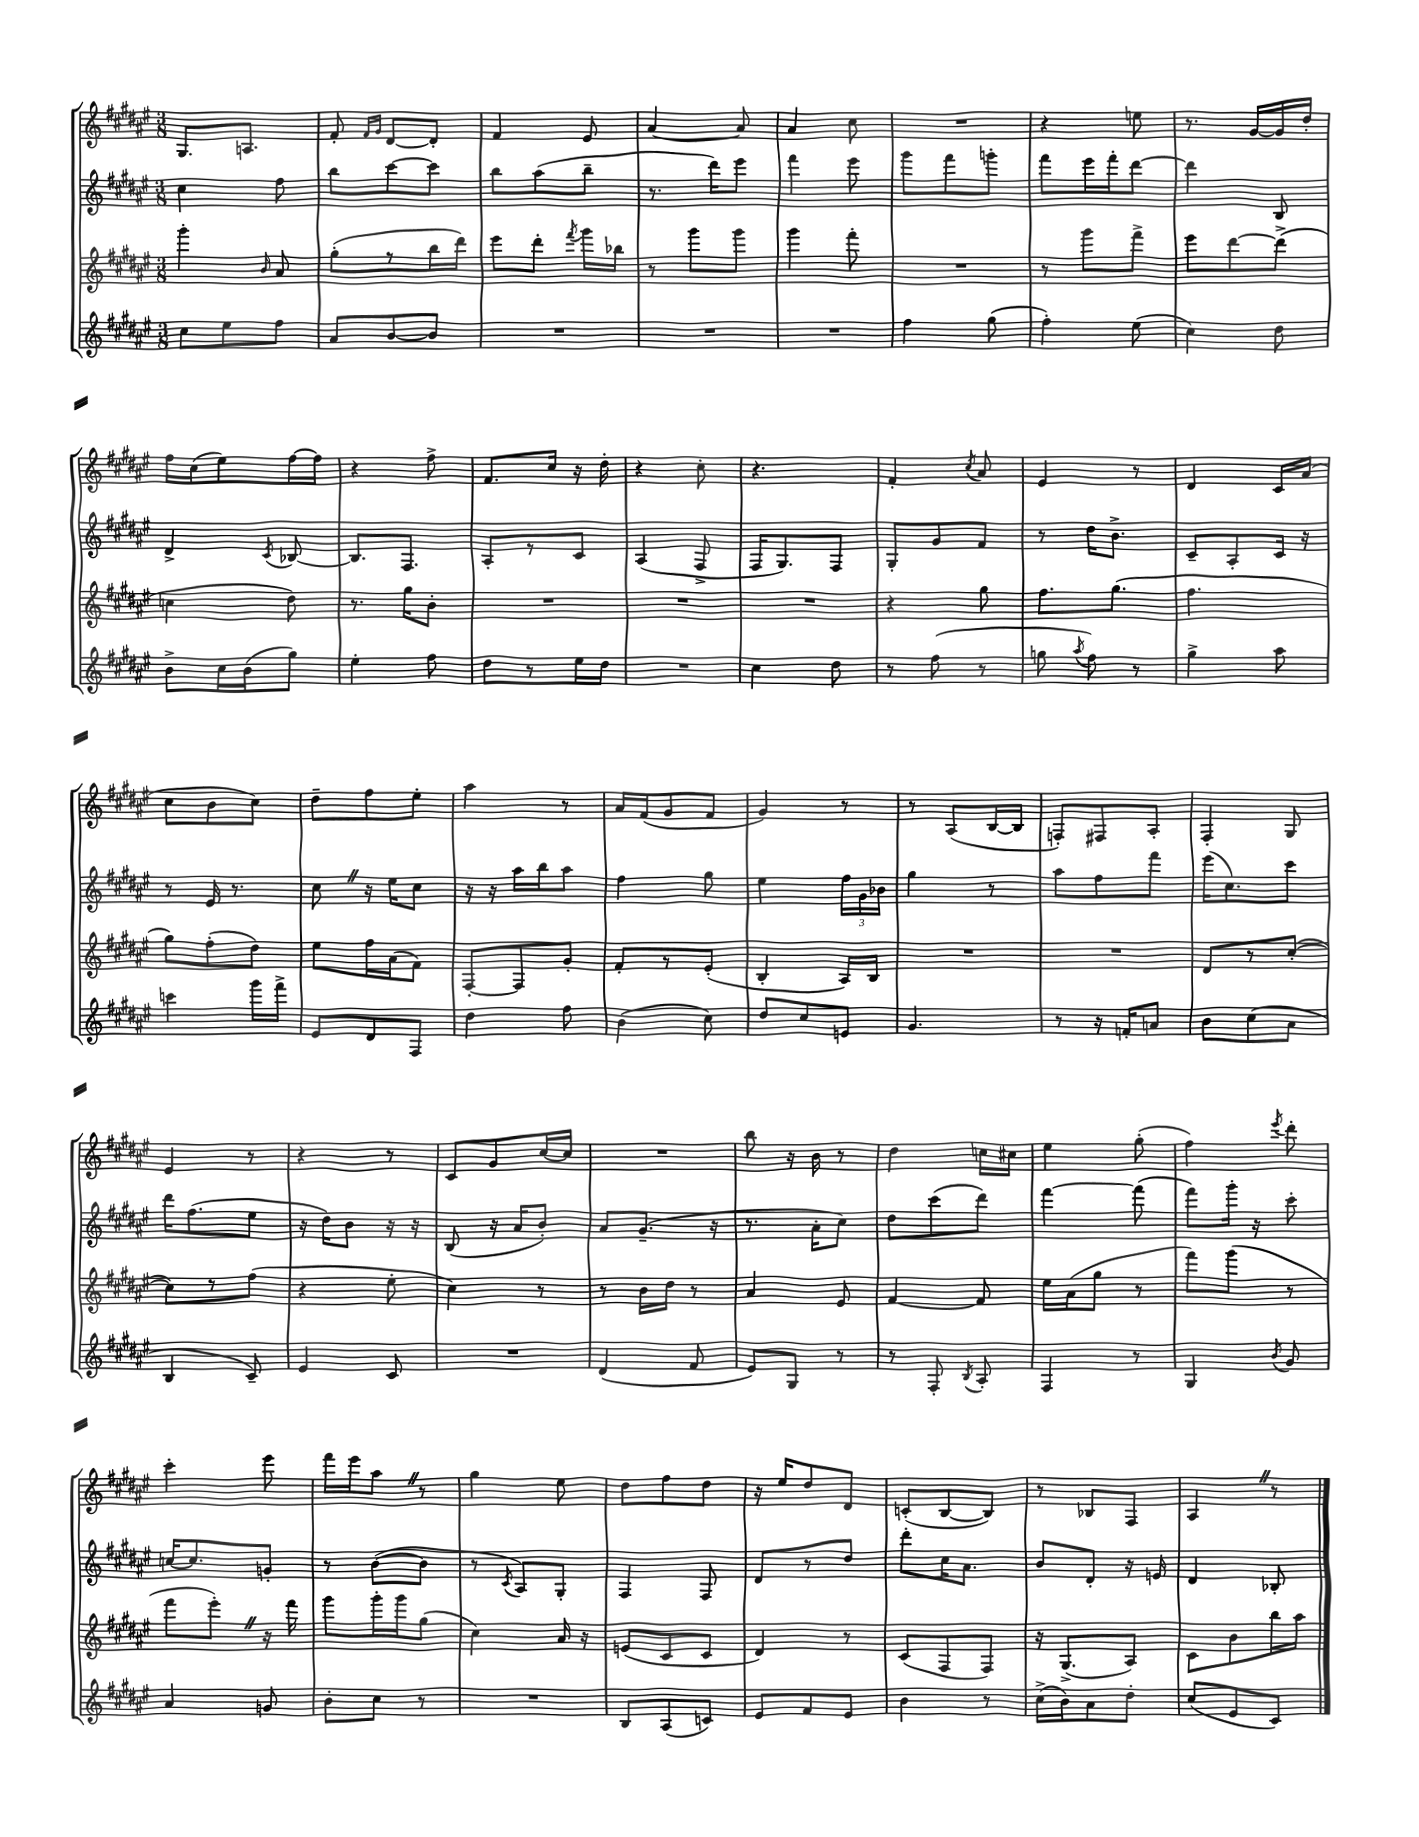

**kern	**kern	**kern	**kern
*part4	*part3	*part2	*part1
*staff4	*staff3	*staff2	*staff1
*clefG2	*clefG2	*clefG2	*clefG2
*k[f#c#g#d#a#e#]	*k[f#c#g#d#a#e#]	*k[f#c#g#d#a#e#]	*k[f#c#g#d#a#e#]
*M3/8	*M3/8	*M3/8	*M3/8
=14	=14	=14	=14
8cc#\L	4ggg#'\	4cc#\	8.G#/L
8ee#\	.	.	.
.	.	.	8.An/J
.	16qqb/	.	.
8ff#\J	8a#/	8ff#\	.
=15	=15	=15	=15
8a#/L	(8gg#'\L	8bb\L	8f#'/
.	.	.	16qqf#/LL
.	.	.	16qqg#/JJ
[8b/	8r	[8ccc#\	[8d#/L
8b/J]	16bb\L	8ccc#\J]	8d#'/J]
.	16ddd#\JJ)	.	.
=16	=16	=16	=16
4.r	8eee#\L	8bb\L	4f#/
.	8ddd#'\J	(8aa#\	.
.	8qfff#/	.	.
.	16ggg#\LL	8bb~\J	8e#/
.	16bb-X\JJ	.	.
=17	=17	=17	=17
4.r	8r	8.r	[4a#/
.	8ggg#\L	.	.
.	.	16ddd#\KL)	.
.	8ggg#\J	8eee#\J	8a#/]
=18	=18	=18	=18
4.r	4ggg#\	4fff#\	4a#/
.	8fff#'\	8eee#\	8cc#\
=19	=19	=19	=19
4ff#\	4.r	8ggg#\L	4.r
.	.	8fff#\	.
(8gg#\	.	8gggn'\J	.
=20	=20	=20	=20
4ff#'\)	8r	8fff#\L	4r
.	8ggg#\L	16eee#\L	.
.	.	16fff#'\J	.
(8ee#\	8fff#^\J	[8ddd#\J	8een\
=21	=21	=21	=21
4cc#\)	8eee#\L	4ddd#\]	8.r
.	[8ddd#\	.	.
.	.	.	[16g#/LL
8dd#\	(8ddd#^\J]	8B/	16g#/]
.	.	.	16dd#'/JJ
!!LO:LB:g=z
=22	=22	=22	=22
8b^\L	4ccn\	4d#^/	16ff#\LL
.	.	.	(16cc#\J
16cc#\L	.	.	8ee#\)
(16b\J	.	.	.
.	.	8qc#/	.
8gg#\J)	8dd#\)	[8B-X/	[16ff#\L
.	.	.	16ff#\JJ]
=23	=23	=23	=23
4ee#'\	8.r	8.B-/L]	4r
.	16gg#\KL	8.F#/J	.
8ff#\	8b'\J	.	8ff#^\
=24	=24	=24	=24
8dd#\L	4.r	8A#'/L	8.f#/L
8r	.	8r	.
.	.	.	16cc#/Jk
16ee#\L	.	8c#/J	16r
16dd#\JJ	.	.	16dd#'\
=25	=25	=25	=25
4.r	4.r	(4A#/	4r
.	.	8F#^/	8cc#'\
=26	=26	=26	=26
4cc#\	4.r	16F#/KL	4.r
.	.	8.G#/)	.
8dd#\	.	8F#/J	.
=27	=27	=27	=27
8r	4r	8G#'/L	4f#'/
(8ff#\	.	8g#/	.
.	.	.	8qcc#/
8r	8gg#\	8f#/J	8a#/
=28	=28	=28	=28
8ggn\	8.ff#\L	8r	4e#/
8qaa#/	.	.	.
8ff#\)	.	16dd#\KL	.
.	(8.gg#\J	8.b^\J	.
8r	.	.	8r
=29	=29	=29	=29
4gg#^\	4.ff#\	8c#~/L	4d#/
.	.	8A#'/	.
8aa#\	.	16c#/Jk	16c#/LL
.	.	16r	(16a#/JJ
!!LO:LB:g=z
=30	=30	=30	=30
4cccn\	8gg#\L)	8r	8cc#\L
.	(8ff#'\	16e#/	8b\
.	.	8.r	.
16ggg#\LL	8dd#\J)	.	8cc#\J)
16fff#^\JJ	.	.	.
=31	=31	=31	=31
8e#/L	8ee#\L	8cc#Z\	8dd#~\L
8d#/	16ff#\L	16r	8ff#\
.	(16a#\J	16ee#\KL	.
8F#/J	8f#\J)	8cc#\J	8ee#'\J
=32	=32	=32	=32
4dd#\	[8F#'/L	16r	4aa#\
.	.	16r	.
.	8F#/]	16aa#\LL	.
.	.	16bb\J	.
8ff#\	8g#'/J	8aa#\J	8r
=33	=33	=33	=33
(4b\	8f#'/L	4ff#\	16a#/LL
.	.	.	(16f#/J
.	8r	.	8g#/
8cc#\)	(8e#'/J	8gg#\	8f#/J
=34	=34	=34	=34
8dd#/L	4B'/	4ee#\	4g#/)
8cc#/	.	.	.
8en/J	16A#/LL)	24ff#\LL	8r
.	.	24g#\	.
.	16B/JJ	.	.
.	.	24b-X\JJ	.
=35	=35	=35	=35
4.g#/	4.r	4gg#\	8r
.	.	.	(8A#/L
.	.	8r	[16B/L
.	.	.	16B/JJ]
=36	=36	=36	=36
8r	4.r	8aa#\L	8Fn'/L)
16r	.	8ff#\	8F#X/
16fn'/KL	.	.	.
8an/J	.	8fff#\J	8A#'/J
=37	=37	=37	=37
8b\L	8d#/L	(16eee#\KL	4F#'/
.	.	8.cc#\)	.
(8cc#\	8r	.	.
8a#\J	([8cc#'/J	8ccc#\J	8G#/
!!LO:LB:g=z
=38	=38	=38	=38
4B/	8cc#\L])	16ddd#\KL	4e#/
.	.	(8.ff#\	.
.	8r	.	.
8c#~/)	(8ff#\J	8ee#\J	8r
=39	=39	=39	=39
4e#/	4r	16r	4r
.	.	16dd#\KL)	.
.	.	8b\J	.
8c#/	8ee#'\	16r	8r
.	.	16r	.
=40	=40	=40	=40
4.r	4cc#\)	(8B/	8c#/L
.	.	16r	8g#/
.	.	16a#/KL	.
.	8r	8b'/J)	[16cc#/L
.	.	.	16cc#/JJ]
=41	=41	=41	=41
(4d#/	8r	8a#/L	4.r
.	16b\LL	(8.g#~/J	.
.	16dd#\JJ	.	.
8f#/	8r	.	.
.	.	16r	.
=42	=42	=42	=42
8e#/L)	4a#/	8.r	8bb\
8G#/J	.	.	16r
.	.	16a#'\KL	16b\
8r	8e#/	8cc#\J)	8r
=43	=43	=43	=43
8r	[4f#/	8dd#\L	4dd#\
8F#'/	.	(8ccc#\	.
8qB/	.	.	.
8A#'/	8f#/]	8ddd#\J)	16ccn\LL
.	.	.	16cc#X\JJ
=44	=44	=44	=44
4F#/	16ee#\LL	[4fff#\	4ee#\
.	(16a#\J	.	.
.	8gg#\J	.	.
8r	8r	(8fff#\]	(8gg#'\
=45	=45	=45	=45
4G#/	8fff#\L)	8fff#\L)	4ff#\)
.	(8ggg#\J	16ggg#'\Jk	.
.	.	16r	.
8qb/	.	.	8qeee#/
8g#/	8r	8ccc#'\	8ddd#'\
!!LO:LB:g=z
=46	=46	=46	=46
4a#/	8fff#\L	[16ccn/KL	4ccc#'\
.	.	8.cc/]	.
.	8eee#'Z\J)	.	.
8gn/	16r	8gn'/J	8eee#\
.	16fff#\	.	.
=47	=47	=47	=47
8b'\L	8ggg#\L	8r	16fff#\LL
.	.	.	16eee#\J
8cc#\J	16ggg#'\L	([8b\L	8aa#Z\J
.	16ggg#\J	.	.
8r	(8gg#\J	8b\J]	8r
=48	=48	=48	=48
4.r	4cc#\)	8r	4gg#\
.	.	8qc#/	.
.	.	8A#/L)	.
.	16a#/	8G#'/J	8ee#\
.	16r	.	.
=49	=49	=49	=49
8B/L	(8en/L	4F#/	8dd#\L
(8A#/	8c#/	.	8ff#\
8cn/J)	8c#/J	8F#/	8dd#\J
=50	=50	=50	=50
8e#/L	4d#/)	8d#/L	16r
.	.	.	16ee#/KL
8f#/	.	8r	8dd#/
8e#/J	8r	8dd#/J	8d#/J
=51	=51	=51	=51
4b\	(8c#/L	8ddd#'\L	(8cn'/L
.	8F#/	16cc#\K	[8B/
.	.	8.a#\J	.
8r	8F#/J)	.	8B/J])
=52	=52	=52	=52
(16cc#^\LL	16r	8b/L	8r
16b\J)	(8.G#^/L	.	.
8a#\	.	8d#'/J	8B-X/L
8dd#'\J	8A#/J)	16r	8F#/J
.	.	16en/	.
=53	=53	=53	=53
(8cc#/L	8c#\L	4d#/	4A#Z/
8e#/	8b\	.	.
8c#/J)	16bb\L	8B-X'/	8r
.	16aa#\JJ	.	.
==	==	==	==
*-	*-	*-	*-
